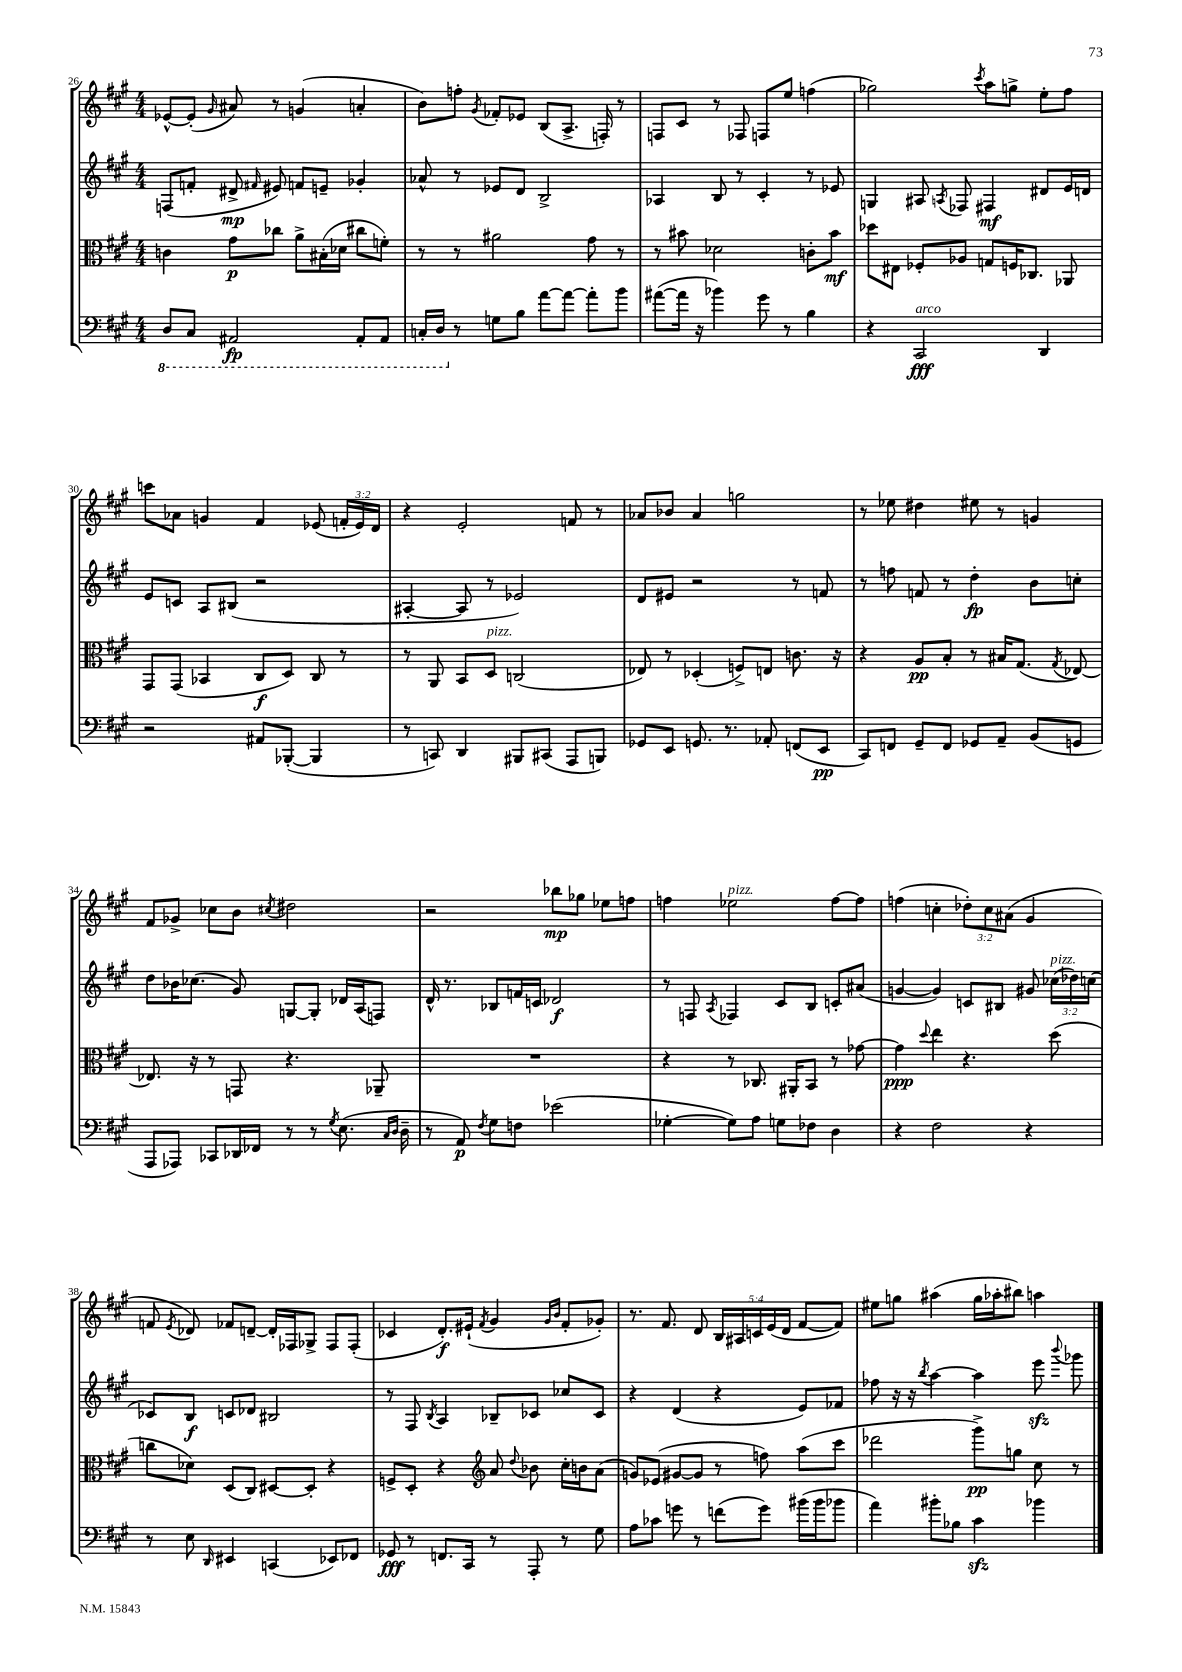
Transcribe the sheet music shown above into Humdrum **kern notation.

**kern	**kern	**kern	**kern
*staff4	*staff3	*staff2	*staff1
*clefF4	*clefC3	*clefG2	*clefG2
*k[f#c#g#]	*k[f#c#g#]	*k[f#c#g#]	*k[f#c#g#]
*M4/4	*M4/4	*M4/4	*M4/4
8DD	4c	(8F	[8e-^^
8CC#	.	8f'	(8e-']
.	.	.	16qqg#
2AAA#	8g#	8d#^	8a#)
.	.	16qqf#	.
.	8cc-	8e#)	8r
.	8a^	8f	(4g
.	(16B#'	8e~	.
.	16d-	.	.
8AAA#'	8cc#	4g-'	4a'
8AAA#	8f')	.	.
=	=	=	=
16CC'	8r	8a-^^	8b)
16DD	.	.	.
8r	8r	8r	8ff'
.	.	.	8qg#
8G	2a#	8e-	8f-'
8B	.	8d	8e-
[8a	.	2B^	(8B
8a_	.	.	8.A^
8a']	8g#	.	.
.	.	.	16F')
8b	8r	.	8r
=	=	=	=
([8a#	8r	4A-	8F
16a#]	8b#	.	8c#
16r	.	.	.
4b-)	2d-	8B	8r
.	.	8r	8F-
8g#	.	4c#'	8F
8r	.	.	8ee
4B	8c'	8r	(4ff
.	8b#	8e-	.
=	=	=	=
4r	8dd-	4G	2gg-)
.	8E#	.	.
2CC#	8F-'	8A#	.
.	.	8qA	.
.	8A-	8F-	.
.	.	.	8qccc#
.	8G	4F#	8aa
.	16F	.	8gg^
.	8.C-	.	.
4DD	.	8d#	8ee'
.	8AA-	16e	8ff#
.	.	16d	.
=	=	=	=
2r	8GG#	8e	8ccc
.	(8GG#	8c	8a-
.	4BB-	8A	4g
.	.	(8B#	.
8AA#	8C#	2r	4f#
([8BBB-'	8D)	.	.
4BBB-]	8C#	.	(8e-
.	8r	.	24f'
.	.	.	24e-)
.	.	.	24d
=	=	=	=
8r	8r	[4A#'	4r
8CC)	8AA	.	.
4DD	8BB	8A#]	2e'
.	8D	8r	.
8BBB#	(2C	2e-)	.
(8CC#	.	.	.
8AAA	.	.	8f
8BBB)	.	.	8r
=	=	=	=
8GG-	8E-)	8d	8a-
8EE	8r	8e#	8b-
8.GG	(4D-'	2r	4a-
8.r	.	.	.
.	8F^)	.	2gg
8AA-'	8E	.	.
(8FF	8.c	8r	.
8EE	.	8f	.
.	16r	.	.
=	=	=	=
8CC#)	4r	8r	8r
8FF	.	8ff	8ee-
8GG#~	8A	8f	4dd#
8FF	8B'	8r	.
8GG-	8r	4dd'	8ee#
8AA~	16B#	.	8r
.	(8.G#	.	.
(8BB	.	8b	4g
.	8qG#	.	.
8GG	[8E-)	8cc'	.
=	=	=	=
8AAA	8.E-]	8dd	8f#
8AAA-)	.	16b-	8g-^
.	16r	(8.cc-	.
8CC-	8r	.	8cc-
16DD-	8GG	8g#)	8b
16FF-	.	.	.
.	.	.	8qcc#
8r	4.r	[8G	2dd#
8r	.	8G']	.
8qG#	.	.	.
(8.E	.	16d-	.
.	.	(16A	.
.	8AA-~	8F)	.
16qqC#	.	.	.
16qqD	.	.	.
16D~	.	.	.
=	=	=	=
8r	1r	16d^^	2r
.	.	8.r	.
8AA)	.	.	.
8qF#	.	.	.
8G#	.	8B-	.
8F	.	16f	.
.	.	16c	.
(2e-	.	2d-	8bb-
.	.	.	8gg-
.	.	.	8ee-
.	.	.	8ff
=	=	=	=
[4G-'	4r	8r	4ff
.	.	8F	.
.	.	8qA	.
8G-])	8r	4F-	2ee-
8A	8.C-	.	.
8G	.	8c#	.
.	16AA#'	.	.
8F-	8BB	8B	.
4D	8r	8c'	[8ff
.	[8g-	(8a#	8ff]
=	=	=	=
4r	4g-]	[4g	(4ff
.	8qqdd	.	.
2F#	4ee	4g])	4cc'
.	4.r	8c	12dd-')
.	.	.	12cc
.	.	8B#	.
.	.	.	(12a#
4r	.	8g#	4g#
.	(8dd	(24cc-	.
.	.	24dd-)	.
.	.	(24cc	.
=	=	=	=
8r	8cc	8c-)	8f
.	.	.	8qe
8E	8d-)	8B	8d-)
16qqDD	.	.	.
4EE#	(8D	8c	8f-
.	8C#)	8d-	[8d~
(4CC	[8D#	2B#	16d']
.	.	.	16F-
.	8D#']	.	8G-^
8EE-)	4r	.	8F-
8FF-	.	.	(8F-'
=	=	=	=
8GG-	8F^	8r	4c-
8r	8D'	8F#	.
.	.	8qB	.
8.FF	4r	4A	8.d')
16CC#	.	.	(16e#`
*	*clefG2	*	*
.	.	.	8qf#
8r	8a	8B-~	4g#
.	8qqdd	.	.
8AAA'	8b-	8c-	.
.	.	.	16qqg#
.	.	.	16qqb
8r	16cc#'	8cc-	8f#'
.	16b	.	.
8G#	(8a	8c-	8g-')
=	=	=	=
8A	8g)	4r	8.r
8c-	(8e-	.	.
.	.	.	8.f#
8g	[8g#	(4d	.
8r	8g#]	.	8d
(8f	8r	4r	20B
.	.	.	20A#
.	.	.	20c
8g)	8ff)	.	.
.	.	.	(20e
.	.	.	20d
(16b#	(8aa	8e)	[8f#
16b#	.	.	.
8b-	8ccc#	8f-	8f#])
=	=	=	=
4a)	2ddd-	8ff-	8ee#
.	.	16r	8gg
.	.	16r	.
.	.	8qbb	.
8b#'	.	[4aa	(4aa#
8B-	.	.	.
4c#	8ggg#^)	4aa]	16gg
.	.	.	16aa-'
.	8gg	.	8bb#)
4b-	8cc#	8eee	4aa
.	.	8qqbbb	.
.	8r	8ggg-	.
==	==	==	==
*-	*-	*-	*-
